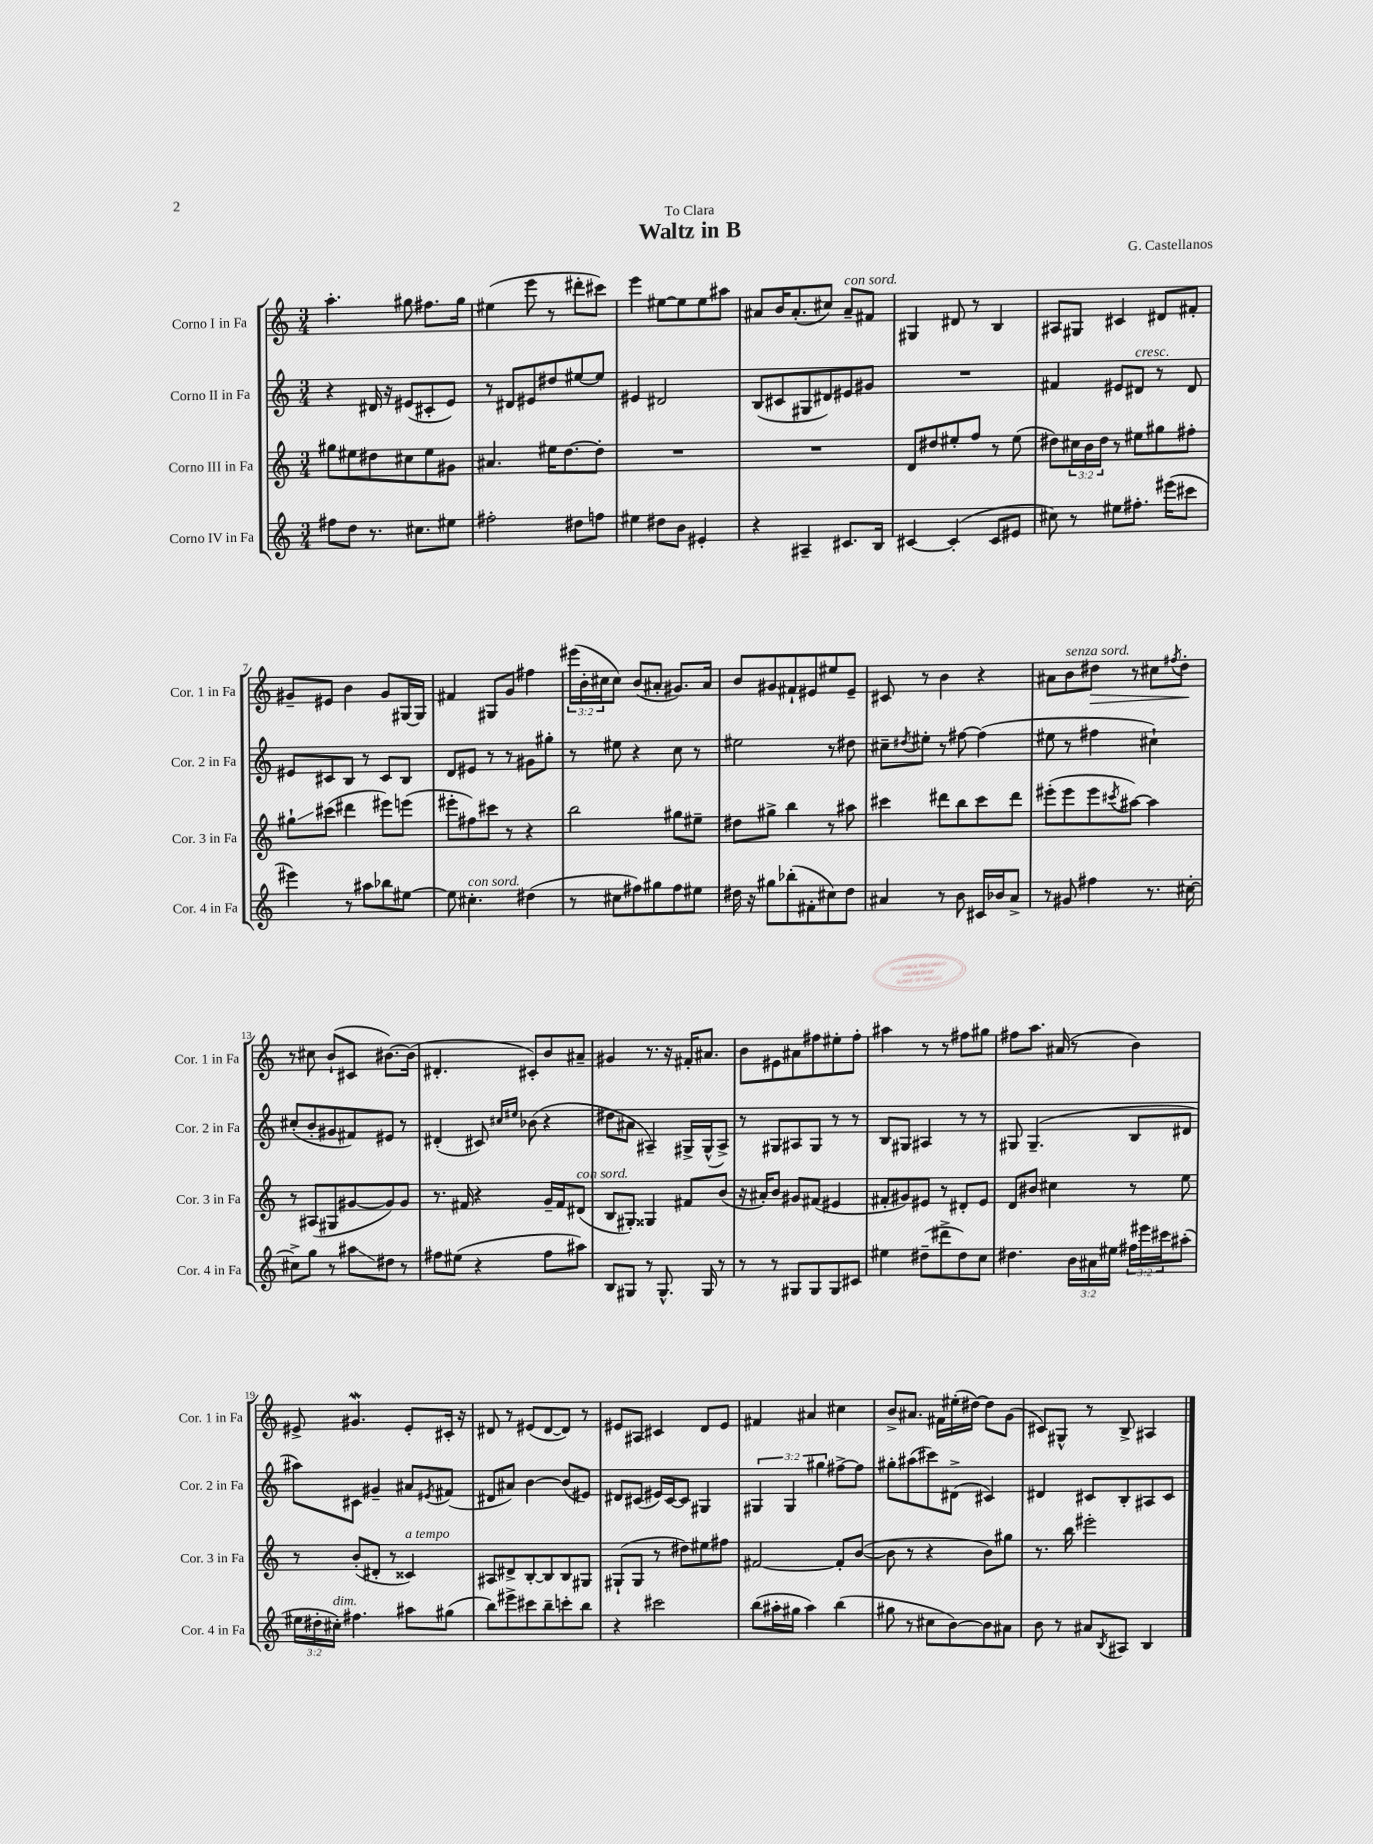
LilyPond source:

\header { title = "Waltz in B" composer = "G. Castellanos" dedication = "To Clara" }
<<
\new StaffGroup <<
\new Staff = "s0" \with { instrumentName = "Corno I in Fa" shortInstrumentName = "Cor. 1 in Fa" } {
    \clef treble \key c \major \numericTimeSignature \time 3/4 \override Staff.TupletNumber.text = #tuplet-number::calc-fraction-text
    a''4.-. gis''8 fis''8. gis''16 |
    eis''4( e'''8 r8 dis'''8-. cis'''8) |
    e'''4 eis''8~ eis''8 eis''8 ais''8 |
    ais'8 b'16 ais'8.-.( cis''8) ais'8--^\markup { \italic "con sord." } fis'8 |
    gis4 dis'8 r8 b4 |
    ais8 gis8 cis'4 dis'8 fis'8-. |
    gis'8-- eis'8 b'4 gis'8 gis16~ gis16 |
    fis'4 gis8 g'8 fis''4 |
    \tuplet 3/2 { eis'''16( b'16-. cis''16 } cis''8) b'8( ais'8-. gis'8.) ais'16 |
    b'8 gis'8 fis'8-! eis'8 eis''8 eis'8-- |
    cis'8 r8 b'4 r4 |
    ais'8 b'8^\markup { \italic "senza sord." } dis''8\> r8 cis''8 \acciaccatura { fis''8 } dis''8-.\! |
    r8 cis''8 b'8-!( cis'8 bis'8.~) bis'16( |
    dis'4.-. cis'8-.) b'8 ais'8-- |
    gis'4 r8. r16 fis'16-. ais'8. |
    b'8 eis'8 ais'8 fis''8 eis''8-. fis''8-. |
    ais''4 r8 r8 fis''8 gis''8 |
    fis''8 a''8. ais'16( r8 b'4) |
    eis'8-> gis'4.\mordent eis'8-. cis'16-. r16 |
    dis'8 r8 eis'8( dis'8~ dis'8) r8 |
    eis'8 ais8 cis'4 d'8 eis'8 |
    fis'4 ais'4 cis''4 |
    b'8-> ais'8. fis'16 eis''16-.( dis''16~) dis''8 g'8( |
    cis'8) gis8-^ r8 b8-> ais4 \bar "|." |
}
\new Staff = "s1" \with { instrumentName = "Corno II in Fa" shortInstrumentName = "Cor. 2 in Fa" } {
    \clef treble \key c \major \numericTimeSignature \time 3/4 \override Staff.TupletNumber.text = #tuplet-number::calc-fraction-text
    r4 dis'16 r16 eis'8( cis'8-. eis'8) |
    r8 dis'8 eis'8 dis''8 eis''8~ eis''8 |
    eis'4 dis'2 |
    b8( cis'8 gis8 dis'8) eis'8 gis'8 |
    R2. |
    fis'4 eis'8 dis'8^\markup { \italic "cresc." } r8 dis'8 |
    eis'8 cis'8 b8 r8 cis'8 b8 |
    d'8 eis'8 r8 r8 gis'8 gis''8-. |
    r8 eis''8 r4 c''8 r8 |
    eis''2 r8 dis''8 |
    cis''8-- \acciaccatura { dis''8 } eis''8-. r8 fis''8~ fis''4( |
    eis''8 r8 fis''4 cis''4-!) |
    cis''8-.( b'8-. gis'8 fis'8) eis'8 r8 |
    dis'4-.( cis'8) \grace { cis''16 eis''16 } bes'8( r4 |
    dis''8 ais'8 ais4--) gis16-> gis16-^( ais8->) |
    r8 gis8 ais8 gis8 r8 r8 |
    b8 gis8 ais4 r8 r8 |
    gis8 gis4.--( b8 dis'8 |
    ais''8) cis'8 gis'4-- ais'8 \acciaccatura { eis'8 } fis'8( |
    dis'8 ais'8) b'4~ b'8( eis'8) |
    dis'8 cis'8( eis'16) cis'16~ cis'8 gis4 |
    \tuplet 3/2 { gis4 gis4 gis''4 } fis''8~-> fis''8 |
    gis''8-. ais''8( cis'''8) dis'8->( cis'4) |
    dis'4 cis'8 b8-. ais8 cis'8 \bar "|." |
}
\new Staff = "s2" \with { instrumentName = "Corno III in Fa" shortInstrumentName = "Cor. 3 in Fa" } {
    \clef treble \key c \major \numericTimeSignature \time 3/4 \override Staff.TupletNumber.text = #tuplet-number::calc-fraction-text
    gis''8 eis''8 dis''8 cis''8 eis''8 gis'8 |
    ais'4. eis''16 d''8.~ d''8-. |
    R2. |
    R2. |
    d'8 dis''8 eis''8-. f''8 r8 eis''8( |
    dis''8) \tuplet 3/2 { cis''16 b'16 dis''16 } r8 eis''8 gis''8 fis''8-. |
    gis''8-!\glissando cis'''8( dis'''4 eis'''8) e'''8( |
    eis'''8-. fis''8) cis'''8 r8 r4 |
    b''2 gis''8 eis''8-- |
    dis''8 gis''8-> b''4 r8 ais''8 |
    cis'''4 dis'''8 b''8 cis'''8 dis'''8 |
    eis'''8-.( eis'''8 eis'''8 \acciaccatura { cis'''8 } ais''8~) ais''4 |
    r8 ais8( gis8 gis'8~ gis'8) gis'8 |
    r8. fis'16 r4 g'16-- fis'16 dis'8^\markup { \italic "con sord." }( |
    b8 gis8-.) gisis4 fis'8 b'8( |
    r16 ais'16-.) b'8 gis'8 fis'8( eis'4 |
    fis'8-. gis'8) eis'8 r8 dis'8-. eis'8 |
    d'8 bis'8 cis''4 r8 e''8 |
    r8 b'8-.( dis'8-. r8 cisis'4^\markup { \italic "a tempo" }) |
    ais8 dis'8-> b8~-. b8 b8 gis8 |
    gis8-!( gis8 r8 dis''8) eis''8 fis''8 |
    fis'2~ fis'8-. b'8~( |
    b'8 r8 r4 b'8) gis''8 |
    r8. b''16 eis'''2-. \bar "|." |
}
\new Staff = "s3" \with { instrumentName = "Corno IV in Fa" shortInstrumentName = "Cor. 4 in Fa" } {
    \clef treble \key c \major \numericTimeSignature \time 3/4 \override Staff.TupletNumber.text = #tuplet-number::calc-fraction-text
    fis''8 d''8 r8. cis''8. eis''8 |
    fis''2-. dis''8 f''8 |
    eis''4 dis''8 b'8 eis'4-. |
    r4 ais4-- cis'8. b16 |
    cis'4~ cis'4-.( cis'8 eis'8 |
    cis''8) r8 eis''8 fis''8.-. eis'''16( cis'''8 |
    eis'''4) r8 ais''8 bes''8 eis''8~ |
    eis''8 cis''4.-.^\markup { \italic "con sord." } dis''4( |
    r8 cis''8 fis''8) gis''8 fis''8 eis''8 |
    dis''16 r16 gis''8 bes''8-.( fis'8-. cis''8) dis''8 |
    ais'4 r8 b'8 cis'16 bes'16 ais'8-> |
    r8 gis'8 fis''4 r8. cis''16~-. |
    cis''8-> g''8 r8 ais''8\glissando dis''8 r8 |
    fis''8 eis''8( r4 fis''8 ais''8) |
    b8 gis8 r8 gis8.-^ gis16 r8 |
    r8 r8 gis8 gis8 gis8 cis'8 |
    eis''4 dis''8--( dis'''8-> dis''8) c''8 |
    dis''4. \tuplet 3/2 { b'16 ais'16 eis''16 } \tuplet 3/2 { fis''16 eis'''16 cis'''16 } ais''8-.( |
    \tuplet 3/2 { eis''16 dis''16-. cis''16-.^\markup { \italic "dim." }) } fis''4. ais''8 gis''8( |
    b''8) eis'''8-> cis'''8 b''8-- c'''8-. b''8 |
    r4 cis'''2 |
    b''8( ais''16-. gis''16 ais''4) b''4( |
    gis''8 r8 cis''8 b'8~) b'8 ais'8 |
    b'8 r8 ais'8 \acciaccatura { b8 } ais8 b4 \bar "|." |
}
>>
>>
